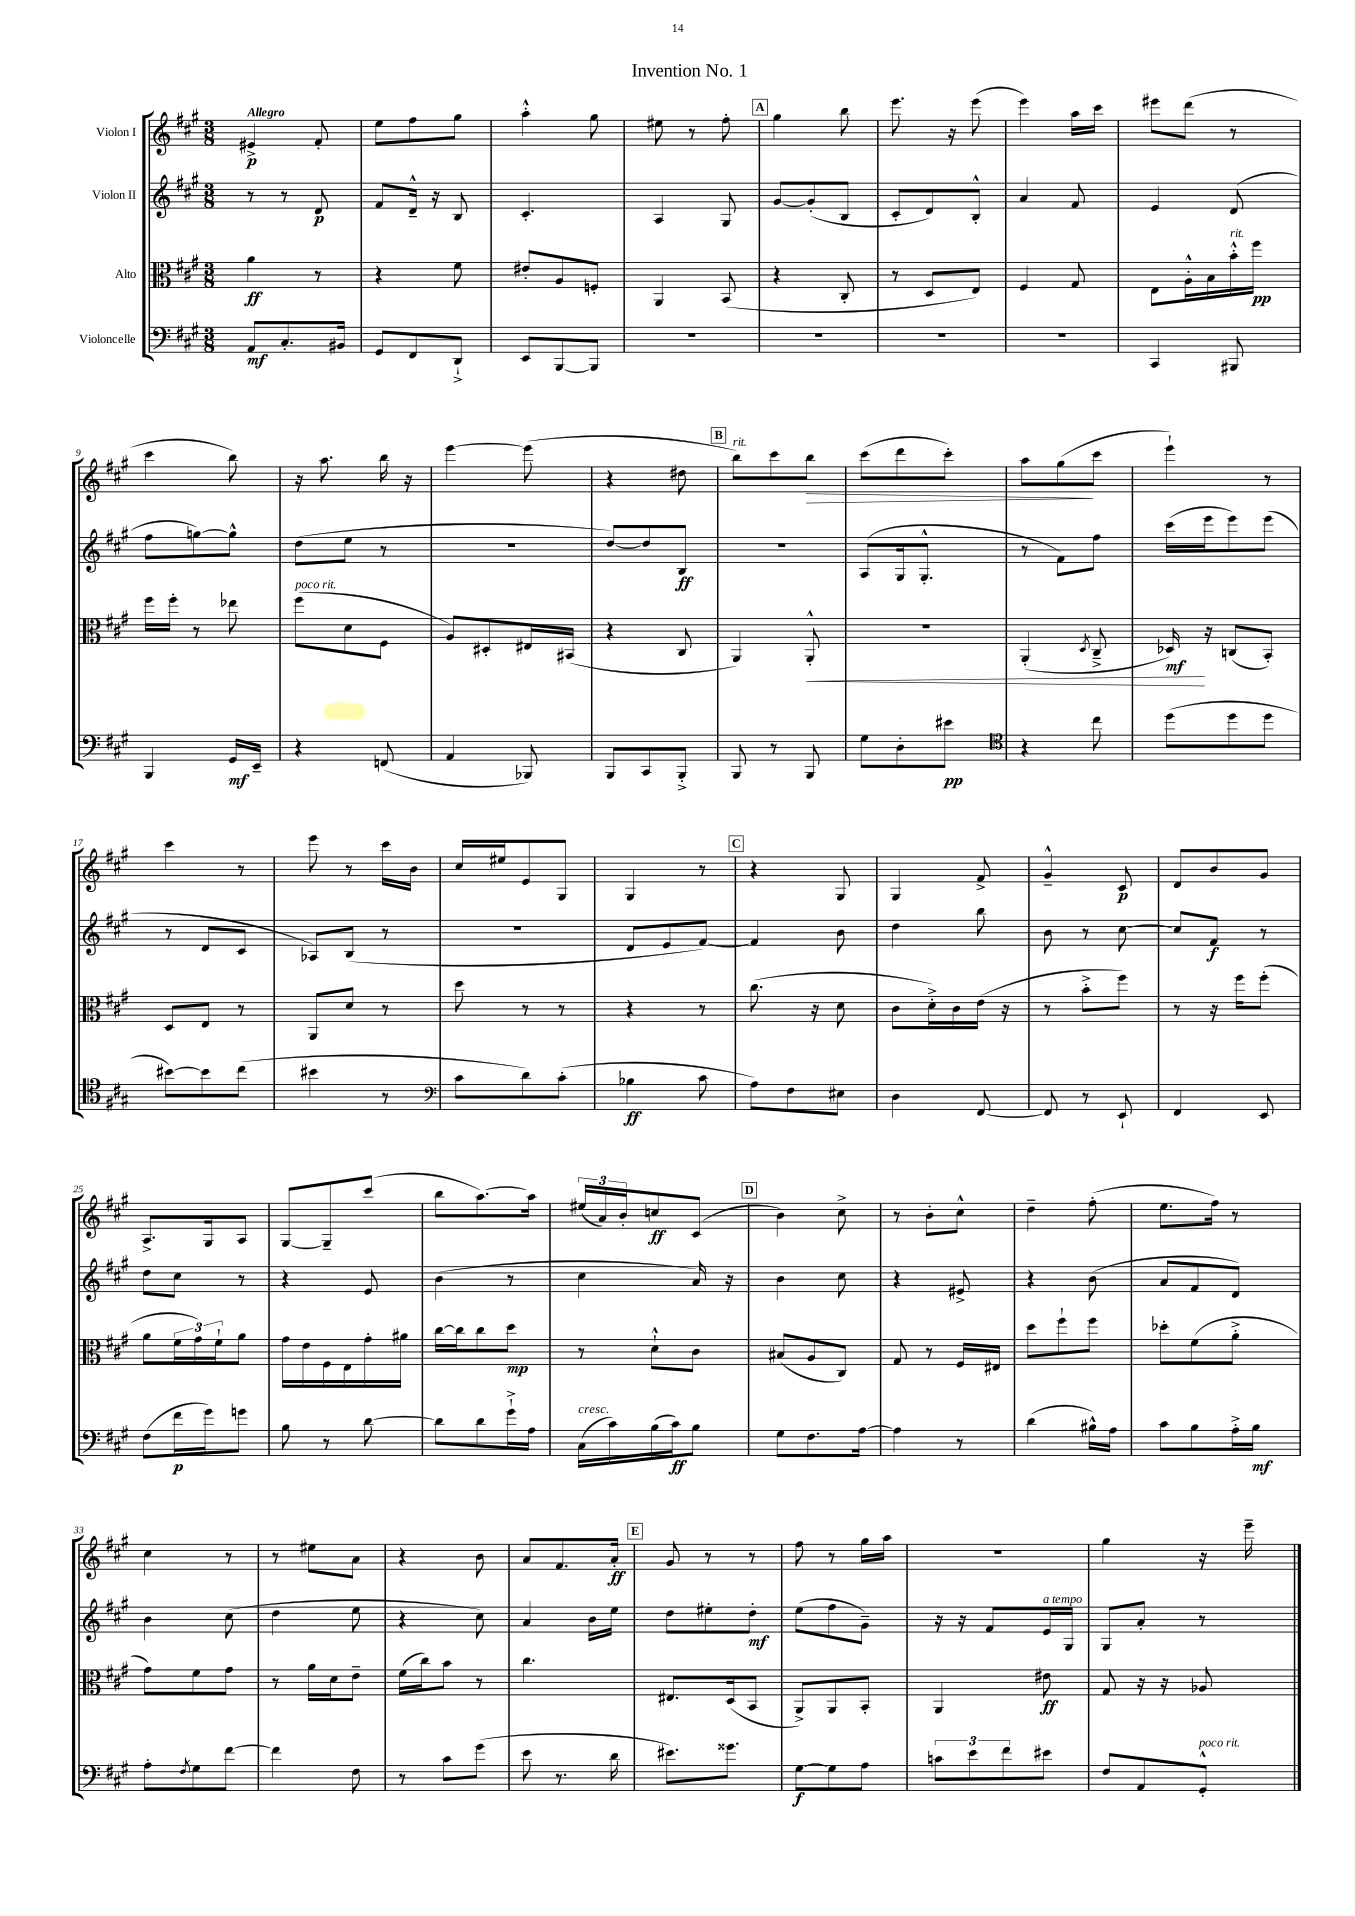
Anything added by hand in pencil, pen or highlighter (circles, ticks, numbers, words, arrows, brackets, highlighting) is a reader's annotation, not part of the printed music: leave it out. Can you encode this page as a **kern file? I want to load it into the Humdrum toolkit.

**kern	**kern	**kern	**kern
*staff4	*staff3	*staff2	*staff1
*clefF4	*clefC3	*clefG2	*clefG2
*k[f#c#g#]	*k[f#c#g#]	*k[f#c#g#]	*k[f#c#g#]
*M3/8	*M3/8	*M3/8	*M3/8
8AA	4a	8r	4e#^
8.C#'	.	8r	.
.	8r	8d	8f#'
16BB#	.	.	.
=	=	=	=
8GG#	4r	8f#	8ee
8FF#	.	16d~^^	8ff#
.	.	16r	.
8DD`^	8f#	8B	8gg#
=	=	=	=
8EE	8e#'	4.c#'	4aa'^^
[8BBB	8A	.	.
8BBB]	8F'	.	8gg#
=	=	=	=
4.r	4AA	4A	8ee#
.	.	.	8r
.	(8BB	8G#	8ff#'
=	=	=	=
4.r	4r	[8g#	4gg#
.	.	(8g#']	.
.	8C#'	8B	8bb
=	=	=	=
4.r	8r	8c#'	8.eee
.	8D	8d)	.
.	.	.	16r
.	8E)	8B'^^	(8eee
=	=	=	=
4.r	4F#	4a	4eee)
.	8G#	8f#	16aa
.	.	.	16ccc#
=	=	=	=
4CC#	8E	4e	8eee#
.	16A'^^	.	(8ddd
.	16B	.	.
8BBB#	16b'^^	(8d	8r
.	16ff#	.	.
=	=	=	=
4BBB	16ff#	8ff#	4ccc#
.	16ff#'	.	.
.	8r	[8gg)	.
16GG#	8ee-	8gg^^]	8bb)
16EE~	.	.	.
=	=	=	=
4r	(8ff#	(8dd	16r
.	.	.	8.aa
.	8d	8ee	.
(8FF	8F#	8r	16bb
.	.	.	16r
=	=	=	=
4AA	8A)	4.r	[4eee
.	8D#'	.	.
8BBB-)	16E#	.	(8eee]
.	(16BB#	.	.
=	=	=	=
8BBB	4r	[8dd)	4r
8CC#	.	8dd]	.
8BBB'^	8C#	8B	8dd#
=	=	=	=
8BBB	4AA)	4.r	8bb)
8r	.	.	8ccc#
8BBB	8AA'^^	.	8bb
=	=	=	=
8G#	4.r	(8A	(8ccc#
8D'	.	16G#	8ddd
.	.	8.G#'^^	.
8e#	.	.	8ccc#')
=	=	=	=
*clefC4	*	*	*
4r	(4AA'	8r	8aa
.	.	8f#)	(8gg#
.	8qD	.	.
8cc#	8C#~^	8ff#	8ccc#
=	=	=	=
(8dd	16D-)	(16ccc#	4eee`)
.	16r	16eee	.
8dd	(8C	8eee)	.
8dd	8BB')	(8eee	8r
=	=	=	=
[8b#)	8D	8r	4ccc#
8b#]	8E	8d	.
(8cc#	8r	8c#	8r
=	=	=	=
4b#	8AA	8A-)	8eee
.	8d	(8B	8r
8r	8r	8r	16ccc#
.	.	.	16b
=	=	=	=
*clefF4	*	*	*
8c#	8dd	4.r	16cc#
.	.	.	16ee#
8d)	8r	.	8e
(8c#'	8r	.	8G#
=	=	=	=
4B-	4r	8d	4G#
.	.	8e	.
8c#	8r	[8f#)	8r
=	=	=	=
8A)	(8.cc#	4f#]	4r
8F#	.	.	.
.	16r	.	.
8E#	8d	8b	8G#
=	=	=	=
4D	8c#	4dd	4G#
.	16d'^)	.	.
.	16c#	.	.
[8FF#	(16e	8bb	8f#^
.	16r	.	.
=	=	=	=
8FF#]	8r	8b	4g#~^^
8r	8b'^	8r	.
8EE`	8ff#)	[8cc#	8c#
=	=	=	=
4FF#	8r	8cc#]	8d
.	16r	8f#	8b
.	16ff#	.	.
8EE	(8ff#'	8r	8g#
=	=	=	=
(8F#	8a	8dd	8.A^
16f#	24f#	8cc#	.
.	24g#)	.	.
16g#)	.	.	16G#
.	24f#`	.	.
8g	8a	8r	8A
=	=	=	=
8B	16g#	4r	[8G#
.	16e	.	.
8r	16F#	.	8G#~]
.	16E	.	.
[8d	16g#'	8e	(8ccc#
.	16a#	.	.
=	=	=	=
8d]	[16cc#	(4b	8bb
.	16cc#]	.	.
8d	8cc#	.	[8.aa)
16g#`^	8dd	8r	.
16A	.	.	16aa]
=	=	=	=
(16C#	8r	4cc#	(24ee#
.	.	.	24a)
16c#)	.	.	.
.	.	.	24b'
(16B	8d`^^	.	8cc
16c#)	.	.	.
8B	8c#	16a)	(8c#
.	.	16r	.
=	=	=	=
8G#	(8B#	4b	4b)
8.F#	8A	.	.
.	8C#)	8cc#	8cc#^
[16A	.	.	.
=	=	=	=
4A]	8G#	4r	8r
.	8r	.	8b'
8r	16F#	8e#^	8cc#^^
.	16E#	.	.
=	=	=	=
(4d	8dd	4r	4dd~
.	8ff#`	.	.
16B#^^)	8ff#	(8b	(8ff#'
16A	.	.	.
=	=	=	=
8c#	8dd-'	8a	8.ee
8B	(8f#	8f#	.
.	.	.	16ff#)
16A'^	8a'^	8d)	8r
16B	.	.	.
=	=	=	=
8A'	8g#)	4b	4cc#
8qF#	.	.	.
8G#	8f#	.	.
[8f#	8g#	(8cc#	8r
=	=	=	=
4f#]	8r	4dd	8r
.	16a	.	8ee#
.	16d	.	.
8F#	8e~	8ee	8a
=	=	=	=
8r	(16f#	4r	4r
.	16cc#)	.	.
8c#	8b	.	.
(8g#	8r	8cc#)	8b
=	=	=	=
8e	4.cc#	4a	8a
8.r	.	.	8.f#
.	.	16b	.
16d	.	16ee	16a'
=	=	=	=
8.e#)	8.E#	8dd	8g#
.	.	8ee#'	8r
8.g##	(16D	.	.
.	8BB	8dd'	8r
=	=	=	=
[8G#	8AA^)	(8ee	8ff#
8G#]	8AA	8ff#	8r
8A	8BB'	8g#~)	16gg#
.	.	.	16aa
=	=	=	=
12c	4AA	16r	4.r
.	.	16r	.
12e	.	.	.
.	.	8f#	.
12f#	.	.	.
8e#	8e#	16e	.
.	.	16G#	.
=	=	=	=
8F#	8G#	8G#	4gg#
8AA	16r	8a'	.
.	16r	.	.
8GG#'^^	8A-	8r	16r
.	.	.	16eee~
==	==	==	==
*-	*-	*-	*-
